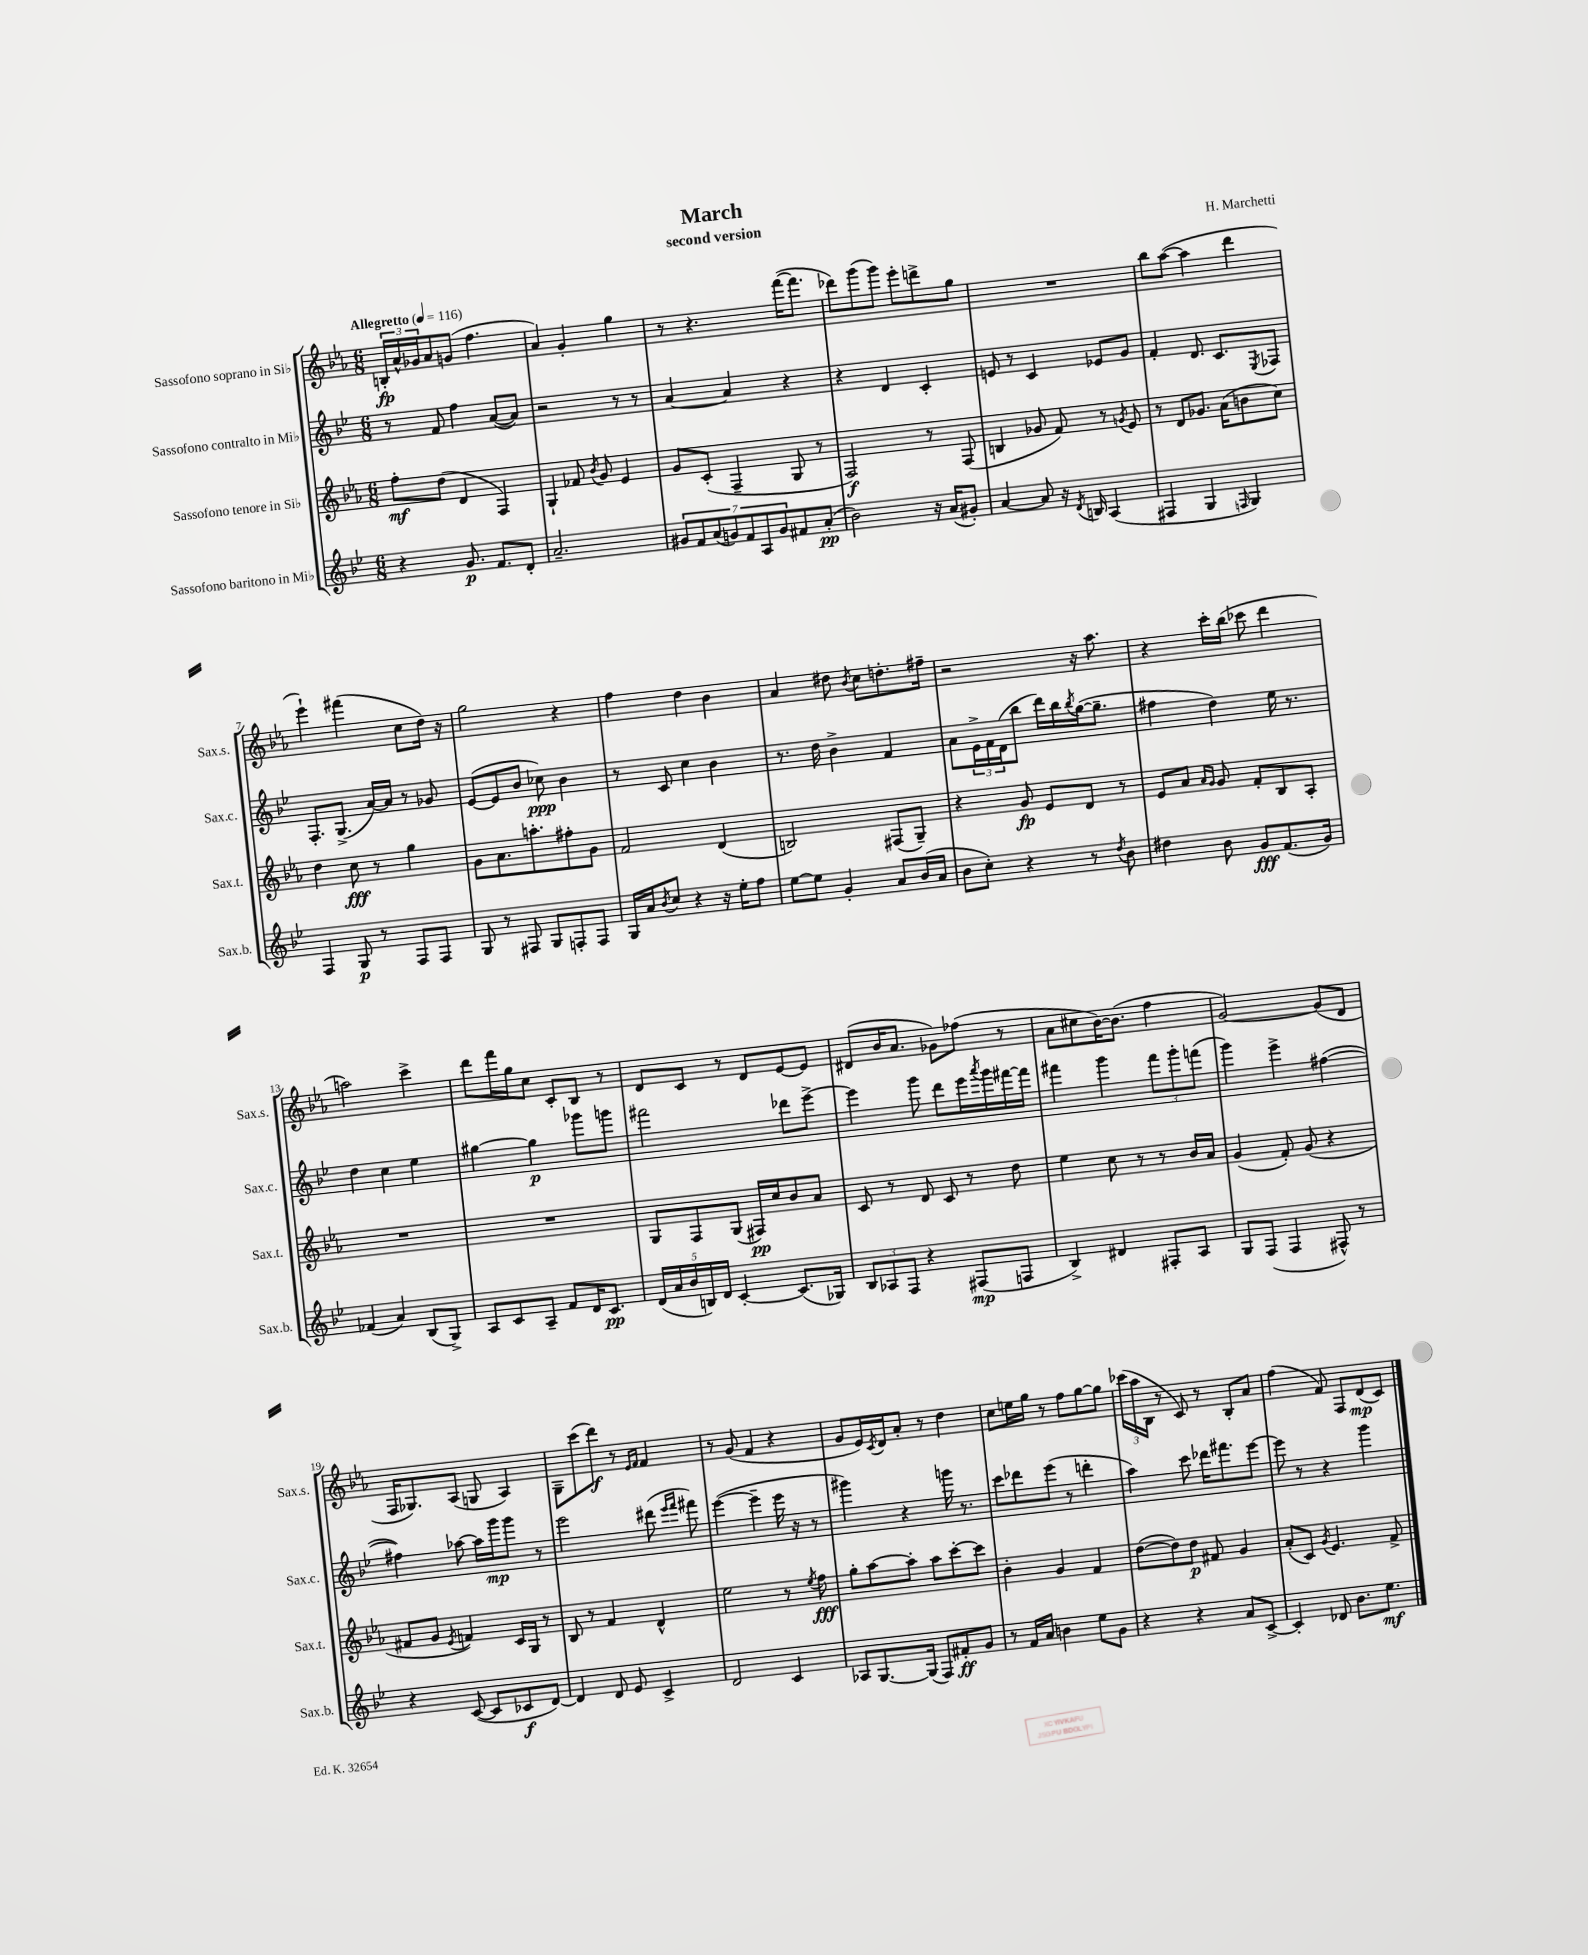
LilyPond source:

\header { title = "March" composer = "H. Marchetti" subtitle = "second version" }
<<
\new StaffGroup <<
\new Staff = "s0" \with { instrumentName = "Sassofono soprano in Sib" shortInstrumentName = "Sax.s." } {
    \clef treble \key ees \major \numericTimeSignature \time 6/8 \tempo "Allegretto" 4 = 116
    \tuplet 3/2 { b16-.\fp aes'16-^ ges'16 } aes'8 g'8( f''4. |
    aes'4) g'4-. g''4 |
    r8 r4. f'''16~( f'''8. |
    des'''8) g'''8( g'''8) ees'''8-. d'''8-> g''8 |
    R2. |
    bes''8 aes''8~( aes''4 d'''4 |
    ees'''4-!) fis'''4( c''8 d''16) r16 |
    g''2 r4 |
    f''4 d''4 bes'4 |
    aes'4 dis''8 \acciaccatura { bes'8 } c''8 d''8.-. fis''16-- |
    r2 r16 aes''8. |
    r4 c'''16-. bes''16( ces'''8 d'''4 |
    a''2) c'''4-> |
    d'''8 f'''16 g''16 c''8 c'8-. bes8 r8 |
    d'8 c'8 r8 d'8 ees'8~ ees'8 |
    dis'8( bes'16 aes'8. ges'8) fes''8( r8 |
    aes'8 cis''8 bes'16~) bes'8.( f''4 |
    g'2~) g'8( d'8 |
    f16 ges8.) aes8( g8 aes4) |
    g8-- c'''8( d'''8\f) r8 \grace { ees'16 f'16 } f'4 |
    r8 g'8( f'4 r4 |
    g'8 ees'16) \acciaccatura { c'8 } d'16 aes'8-. r8 d''4 |
    c''8 e''16 g''16 r8 f''8 g''8~ g''8 |
    \tuplet 3/2 { ces'''16( aes''16 bes16 } r8 c'8) r8 bes8-. aes'8 |
    f''4( f'8) f8 d'8\mp( c'8) \bar "|." |
}
\new Staff = "s1" \with { instrumentName = "Sassofono contralto in Mib" shortInstrumentName = "Sax.c." } {
    \clef treble \key bes \major \numericTimeSignature \time 6/8
    r8 f'8 f''4 a'8~( a'8) |
    r2 r8 r8 |
    a'4~ a'4 r4 |
    r4 d'4 c'4-. |
    e'8 r8 c'4 ees'8 g'8 |
    f'4-. d'8. c'8. \acciaccatura { ees8 } fes8 |
    f8.-. g8.->( a'16~) a'16 r8 ges'8 |
    ees'8~( ees'8 bes'8 ces''8\ppp) bes'4 |
    r8 c'8 c''4 bes'4 |
    r8. d''16 bes'4-> f'4 |
    a'8 \tuplet 3/2 { ees'16-> f'16 d'16( } bes''8 d'''16) bes''16 \acciaccatura { bes''8 } g''16~( g''8.-- |
    fis''4 d''4) ees''16 r8. |
    d''4 c''4 ees''4 |
    gis''4~ gis''4\p ges'''8 g'''8 |
    fis'''2 des'''8 ees'''8~-> |
    ees'''4 g'''8 d'''8 ees'''16 \acciaccatura { a'''8 } g'''16 fis'''16~ fis'''16 |
    fis'''4 g'''4 \tuplet 3/2 { fis'''8 g'''8-. f'''8( } |
    g'''4) ees'''4-> fis''4~( |
    fis''4) aes''8~ aes''16 g'''16\mp g'''8 r8 |
    ees'''2 dis'''8( \grace { ees'''16 f'''16 } fis'''8) |
    ees'''4~( ees'''4-- ees'''16 r16 r8 |
    gis'''4) r4 g'''16 r8. |
    c'''8 des'''8 ees'''8( r8 d'''4-. |
    a''4) c'''8 des'''16 fis'''8. ees'''8~ |
    ees'''8 r8 r4 g'''4 \bar "|." |
}
\new Staff = "s2" \with { instrumentName = "Sassofono tenore in Sib" shortInstrumentName = "Sax.t." } {
    \clef treble \key ees \major \numericTimeSignature \time 6/8
    f''8-.\mf d''8( d'4 f4) |
    g4-! fes'8 \acciaccatura { bes'8 } g'8 ees'4 |
    g'8 c'8-.( f4-- g8 r8 |
    f2\f) r8 f8( |
    b4 ges'8 f'8) r8 \acciaccatura { g'8 } ees'8 |
    r8 d'8 ges'8. aes'16( b'8 c''8) |
    d''4 c''8\fff r8 g''4 |
    g'8 aes'8. a''8.-. fis''8-. g'8 |
    f'2 d'4( |
    b2) fis8( g8--) |
    r4 g'8\fp ees'8 d'8 r8 |
    ees'8 aes'8 \grace { aes'16 g'16 } g'8 f'8-. bes8 aes8-. |
    R2. |
    R2. |
    g8 f8 g8( fis16\pp) c''16 bes'8 aes'8 |
    c'8 r8 d'8 c'8 r8 d''8 |
    ees''4 c''8 r8 r8 bes'16 aes'16 |
    g'4( f'8-.) g'8( r4 |
    fis'8 g'8 \acciaccatura { ees'8 } f'4) c'16 g16 r8 |
    bes8 r8 f'4 d'4-^ |
    ees''2 r8 \acciaccatura { ees''8 } f''8\fff |
    g''8-. aes''8~ aes''8-. aes''8 c'''8~-. c'''8 |
    bes'4-. g'4 f'4 |
    d''8~( d''8) d''8\p fis'8 g'4 |
    aes'8-.( c'8) \acciaccatura { g'8 } ees'4. f'8-> \bar "|." |
}
\new Staff = "s3" \with { instrumentName = "Sassofono baritono in Mib" shortInstrumentName = "Sax.b." } {
    \clef treble \key bes \major \numericTimeSignature \time 6/8
    r4 g'8.\p f'8. d'8-. |
    a'2.-- |
    \tuplet 7/4 { gis'8 f'8 a'8( g'8) f'8 a8 g'8 } fis'8 a'8-.\pp( |
    bes'2) r16 a'16( gis'8-.) |
    a'4~ a'8 r16 \acciaccatura { d'8 } b16 a4( |
    fis4 g4 \grace { f16 } g4) |
    f4 g8\p r8 f8 f8 |
    g8 r8 fis8 g8 f8-. f8 |
    g16 a'16 \acciaccatura { bes'8 } c''8 r4 r16 ees''16-. f''8 |
    ees''8~ ees''8 g'4-. a'8 bes'16( a'16 |
    bes'8 c''8-.) r4 r8 \acciaccatura { d''8 } bes'8 |
    dis''4 bes'8 g'8\fff f'8.( g'16) |
    fes'4( a'4) bes8( g8->) |
    a8 c'8 a8-- f'8 d'16 c'8.\pp |
    \tuplet 5/4 { d'16( a'16 bes'16 b16) d'16 } c'4~-. c'8.( ges16) |
    \tuplet 3/2 { bes8 aes8 f8 } r4 fis8\mp( f8 |
    bes4->) dis'4 fis8-. a8 |
    g8 f8( f4 fis8-^) r8 |
    r4 c'8~( c'8 ces'8\f d'8~) |
    d'4 d'8 ees'8 c'4-> |
    d'2 c'4 |
    aes8 g8.~ g16( f8) fis'8-.\ff g'8 |
    r8 f'16 a'16 b'4 ees''8 g'8 |
    r4 r4 a'8 c'8~-> |
    c'4-. des'8 bes'8. ees''8.\mf \bar "|." |
}
>>
>>
